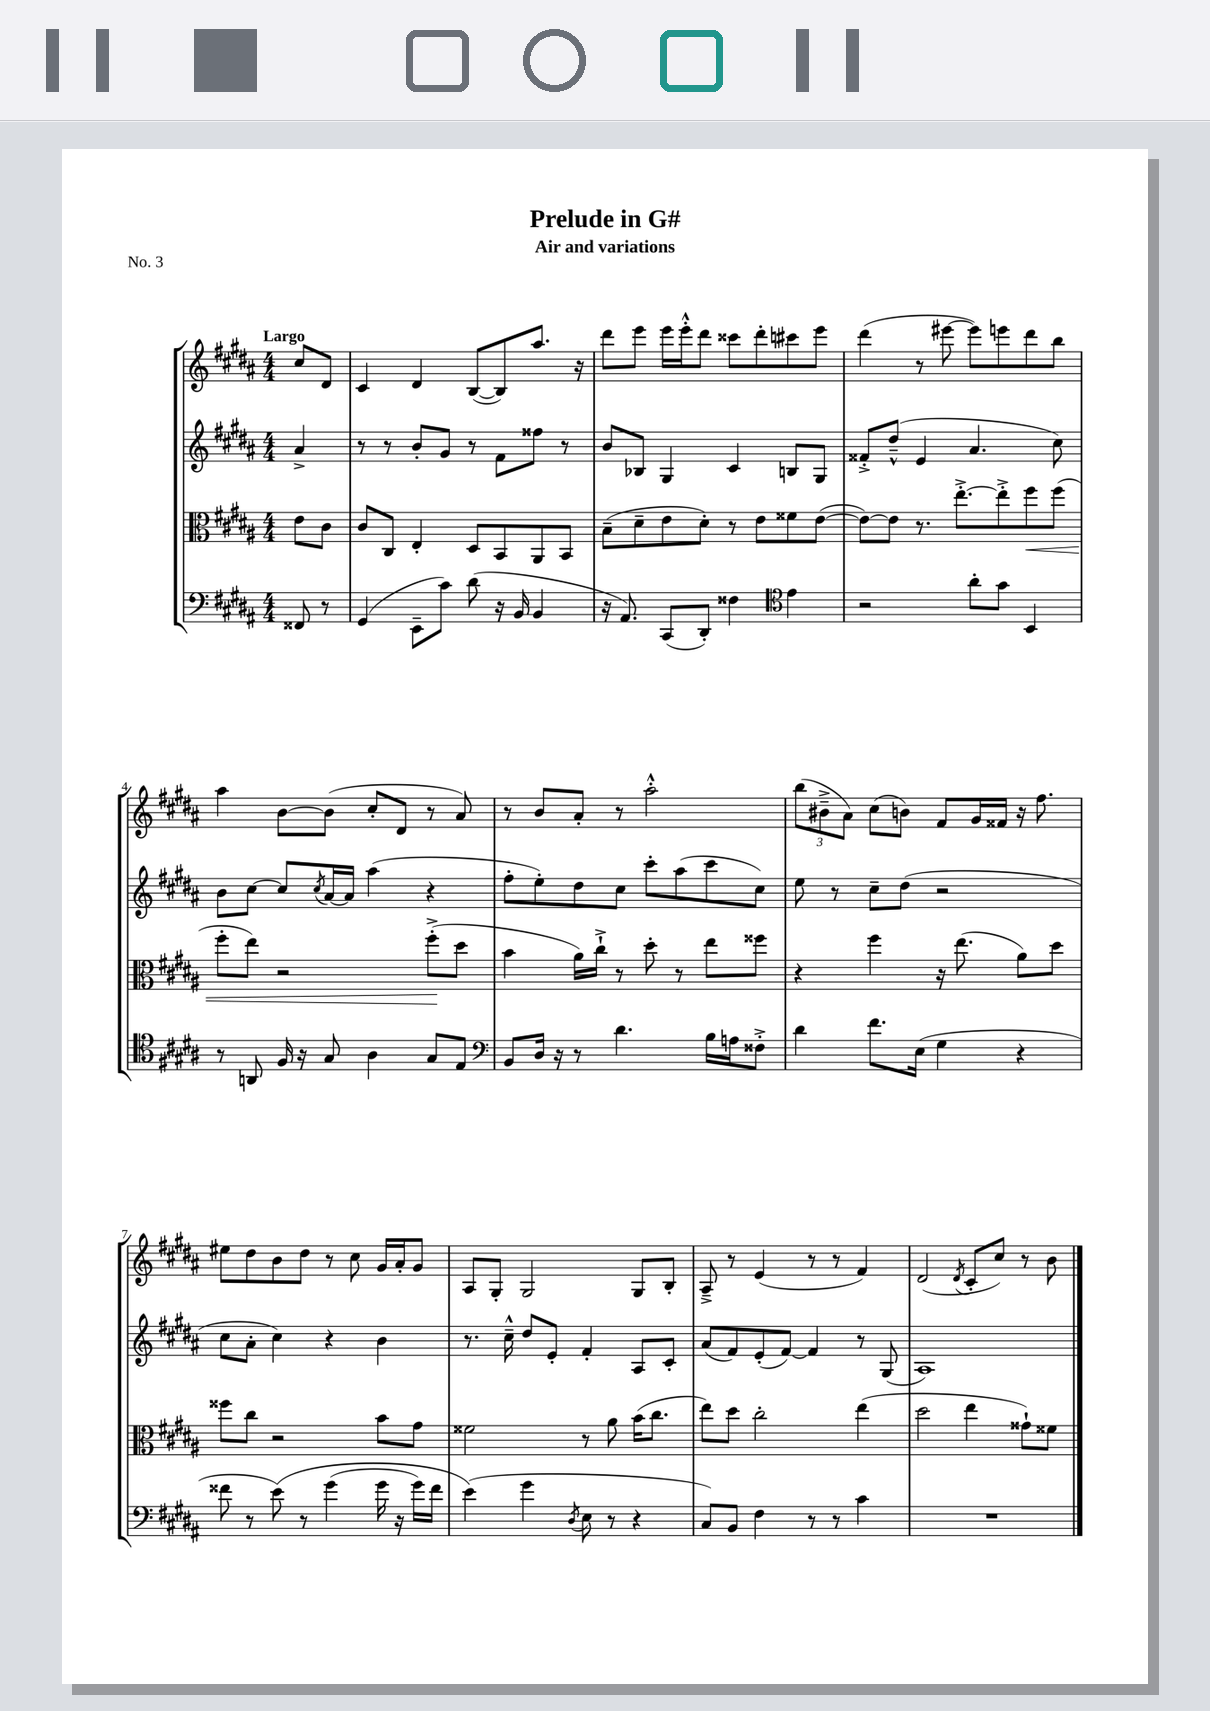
\header { title = "Prelude in G#" subtitle = "Air and variations" piece = "No. 3" }
<<
\new StaffGroup <<
\new Staff = "s0" {
    \clef treble \key b \major \numericTimeSignature \time 4/4 \partial 4 \tempo "Largo"
    cis''8 dis'8 |
    cis'4 dis'4 b8~( b8) ais''8. r16 |
    dis'''8 e'''8 e'''16 e'''16-.-^ dis'''8 cisis'''8 dis'''8-. cis'''8 e'''8 |
    dis'''4( r8 eis'''8~ eis'''8) e'''8 dis'''8 b''8 |
    ais''4 b'8~ b'8( cis''8-. dis'8 r8 ais'8) |
    r8 b'8 ais'8-. r8 ais''2-.-^ |
    \tuplet 3/2 { b''8( bis'8---> ais'8) } cis''8( b'8) fis'8 gis'16 fisis'16 r16 fis''8. |
    eis''8 dis''8 b'8 dis''8 r8 cis''8 gis'16 ais'16-. gis'8 |
    ais8 gis8-. gis2 gis8 b8-. |
    ais8---> r8 e'4( r8 r8 fis'4) |
    dis'2( \acciaccatura { dis'8 } cis'8-. cis''8) r8 b'8 \bar "|." |
}
\new Staff = "s1" {
    \clef treble \key b \major \numericTimeSignature \time 4/4 \partial 4
    ais'4-> |
    r8 r8 b'8-. gis'8 r8 fis'8 fisis''8 r8 |
    b'8 bes8 gis4 cis'4 b8 gis8 |
    fisis'8-.-> dis''8---^( e'4 ais'4. cis''8) |
    b'8 cis''8~ cis''8 \acciaccatura { cis''8 } ais'16~ ais'16 ais''4( r4 |
    fis''8-. e''8-.) dis''8 cis''8 cis'''8-. ais''8( cis'''8 cis''8) |
    e''8 r8 cis''8-- dis''8( r2 |
    cis''8 ais'8-. cis''4) r4 b'4 |
    r8. cis''16---^ dis''8 e'8-. fis'4-. ais8 cis'8-. |
    ais'8( fis'8) e'8-.( fis'8~) fis'4 r8 gis8( |
    ais1) \bar "|." |
}
\new Staff = "s2" {
    \clef alto \key b \major \numericTimeSignature \time 4/4 \partial 4
    e'8 cis'8 |
    cis'8 cis8 e4-. dis8 b,8 ais,8 b,8 |
    b8--( dis'8-- e'8 dis'8-.) r8 e'8 fisis'8 e'8~( |
    e'8~) e'8 r8. e''8.~-.-> e''8-.-> fis''8\< fis''8( |
    fis''8-. e''8) r2 fis''8-.->\!( dis''8 |
    b'4 ais'16) cis''16-!-> r8 dis''8-. r8 e''8 fisis''8 |
    r4 fis''4 r16 e''8.( ais'8) dis''8 |
    fisis''8 cis''8 r2 b'8 gis'8 |
    fisis'2 r8 ais'8 b'16( cis''8. |
    e''8) dis''8 cis''2-. e''4( |
    dis''2 e''4 gisis'8-!) fisis'8 \bar "|." |
}
\new Staff = "s3" {
    \clef bass \key b \major \numericTimeSignature \time 4/4 \partial 4
    fisis,8 r8 |
    gis,4( e,8-- cis'8) dis'8( r16 b,16 b,4 |
    r16 ais,8.) cis,8( dis,8-.) fisis4 \clef tenor e'4 |
    r2 ais'8-. gis'8 b,4 |
    r8 a,8 fis16 r16 gis8 ais4 gis8 e8 |
    \clef bass b,8 dis16 r16 r8 dis'4. b16 a16 fisis8-.-> |
    dis'4 fis'8. e16( gis4 r4 |
    fisis'8 r8 e'8)\( r8 gis'4( gis'16 r16 gis'16) fisis'16 |
    e'4(\) gis'4 \acciaccatura { dis8 } e8 r8 r4 |
    cis8) b,8 fis4 r8 r8 cis'4 |
    R1 \bar "|." |
}
>>
>>
